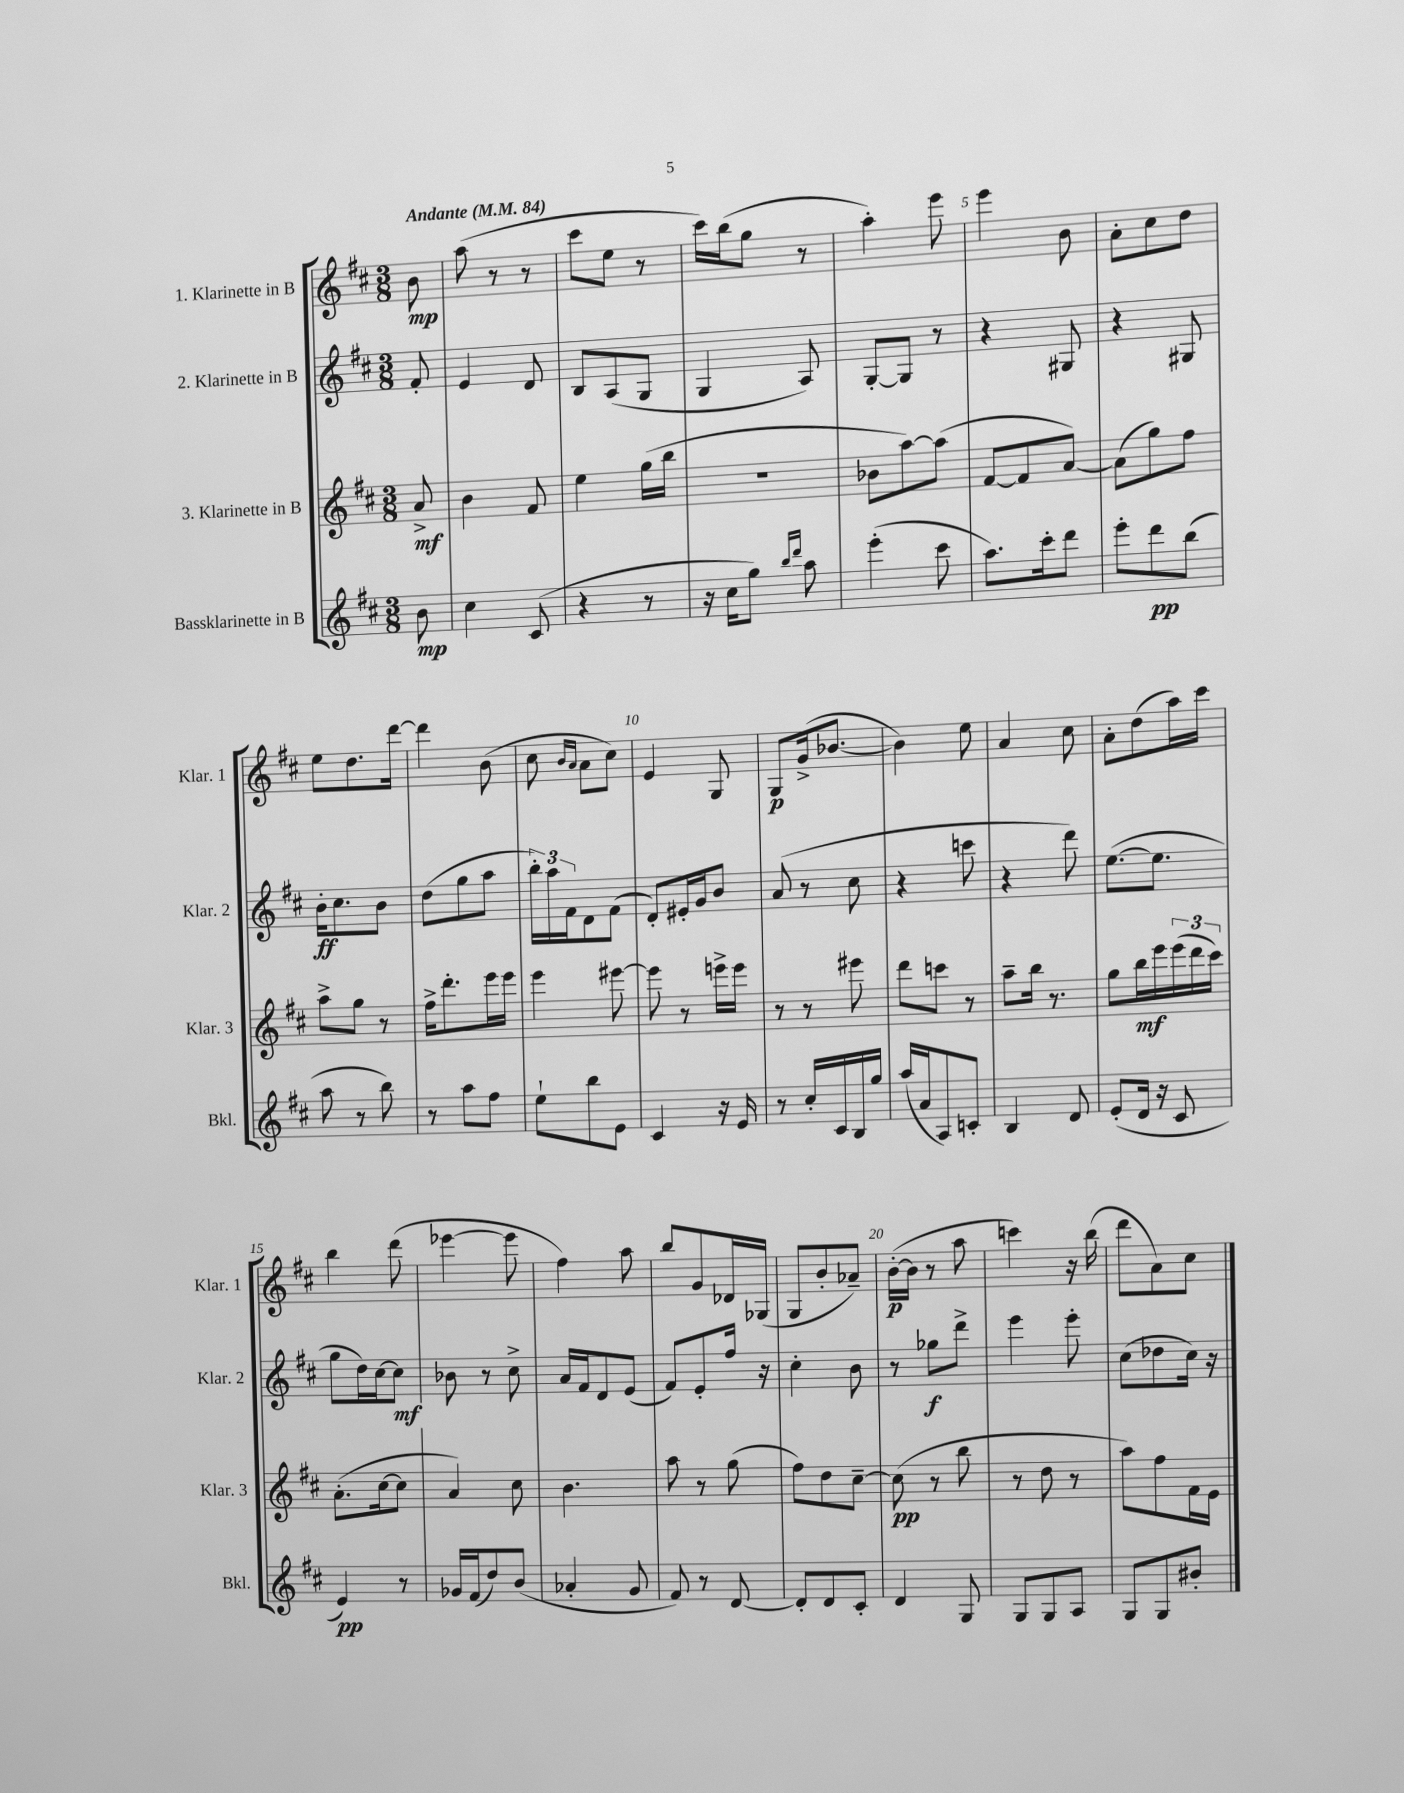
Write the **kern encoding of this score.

**kern	**kern	**kern	**kern
*staff4	*staff3	*staff2	*staff1
*clefG2	*clefG2	*clefG2	*clefG2
*k[f#c#]	*k[f#c#]	*k[f#c#]	*k[f#c#]
*M3/8	*M3/8	*M3/8	*M3/8
*MM84	*MM84	*MM84	*MM84
8b\	8a^/	8f#'/	8b\
=	=	=	=
4cc#\	4b\	4e/	(8aa\
.	.	.	8r
(8c#/	8f#/	8d/	8r
=	=	=	=
4r	4ee\	8B/L	8ccc#\L
.	.	(8A/	8ee\J
8r	(16gg\LL	8G/J	8r
.	16bb\JJ	.	.
=	=	=	=
16r	4.r	4G/	16ccc#\LL)
16cc#\LK	.	.	(16bb\J
8gg\J)	.	.	8gg\J
16qqbb/LL	.	.	.
16qqddd/JJ	.	.	.
8aa\	.	8A/)	8r
=	=	=	=
(4eee'\	8b-\L	[8G'/L	4aa'\)
.	[8aa\)	8G/]J	.
8ccc#\	(8aa\]J	8r	8eee\
=	=	=	=
8.aa\L)	[8f#/L	4r	4eee\
.	8f#/]	.	.
16ccc#'\k	.	.	.
8ddd\J	[8a/J)	8G#/	8b\
=	=	=	=
8eee'\L	(8a\]L	4r	8a'\L
8ddd\	8gg\)	.	8cc#\
(8bb\J	8ff#\J	8G#/	8dd\J
=	=	=	=
8aa\	8aa^\L	16b'\LK	8ee\L
.	.	8.cc#\	.
8r	8gg\J	.	8.dd\
8bb\)	8r	8b\J	.
.	.	.	[16ddd\Jk
=	=	=	=
8r	16ff#^\LK	(8dd\L	4ddd\]
.	8.ddd'\	.	.
8aa\L	.	8gg\	.
8ff#\J	16eee\L	8aa\J	(8b\
.	16eee\JJ	.	.
=	=	=	=
8ee`\L	4eee\	24bb'\LL)	8cc#\
.	.	24aa\	.
.	.	24f#\J	.
.	.	.	16qqb/LL
.	.	.	16qqa/JJ
8bb\	.	8d\	8a\L
8e\J	[8eee#\	(8f#\J	8cc#\J)
=	=	=	=
4c#/	8eee#\]	8d'/L)	4e/
.	8r	16e#'/L	.
.	.	16g/J	.
16r	16eee^\LL	8b/J	8G/
16e/	16eee\JJ	.	.
=	=	=	=
8r	8r	(8a/	8G/L
16cc#'/LL	8r	8r	(16g^/k
16c#/	.	.	[8.b-/J
16B/	8eee#\	8cc#\	.
16gg/JJ	.	.	.
=	=	=	=
(16aa/LL	8ddd\L	4r	4b-\])
16a/J	.	.	.
8A/)	8ccc\J	.	.
8c'/J	8r	8ccc\	8ee\
=	=	=	=
4B/	8aa~\L	4r	4a/
.	16bb\Jk	.	.
.	8.r	.	.
8d/	.	8ddd\)	8cc#\
=	=	=	=
(8e'/L	8gg\L	([8.ee\L	8a'\L
16d/Jk	16bb\L	.	(8dd\
16r	16eee\	8.ee\]J	.
8c#/	(24eee\	.	16aa\L)
.	24ddd\	.	.
.	.	.	16ccc#\JJ
.	24ccc#\JJ)	.	.
=	=	=	=
4e/)	(8.a'\L	8gg\L	4bb\
.	.	16dd\L)	.
.	[16cc#\k	[16cc#\J	.
8r	8cc#\]J	8cc#\]J	(8ddd\
=	=	=	=
16g-/LL	4a/)	8b-\	[4eee-\
(16f#/J	.	.	.
8dd/)	.	8r	.
(8b/J	8cc#\	8cc#^\	8eee-\]
=	=	=	=
4a-'/	4.b\	16a/LL	4ff#\)
.	.	16f#/J	.
.	.	8d/	.
8g/	.	(8e/J	8aa\
=	=	=	=
8f#/)	8aa\	8f#/L)	8bb/L
8r	8r	8e'/	8g/
[8d/	(8gg\	16ff#/Jk	16d-/L
.	.	16r	(16G-/JJ
=	=	=	=
8d'/]L	8ff#\L)	4cc#'\	8G/L
8d/	8dd\	.	8b'/
8c#'/J	[8cc#~\J	8b\	8a-~/J)
=	=	=	=
4d/	(8cc#\]	8r	([16b'\LL
.	.	.	16b\]JJ
.	8r	8gg-\L	8r
8G/	8bb\	8ddd^\J	8aa\
=	=	=	=
8G/L	8r	4eee\	4ccc\)
8G/	8dd\	.	.
8A/J	8r	8eee'\	16r
.	.	.	(16bb\
=	=	=	=
8G/L	8aa\L)	(8cc#\L	8ddd\L
8G/	8ff#\	8dd-\	8a\)
8b#'/J	16f#\L	16cc#\Jk)	8cc#\J
.	16e\JJ	16r	.
==	==	==	==
*-	*-	*-	*-
